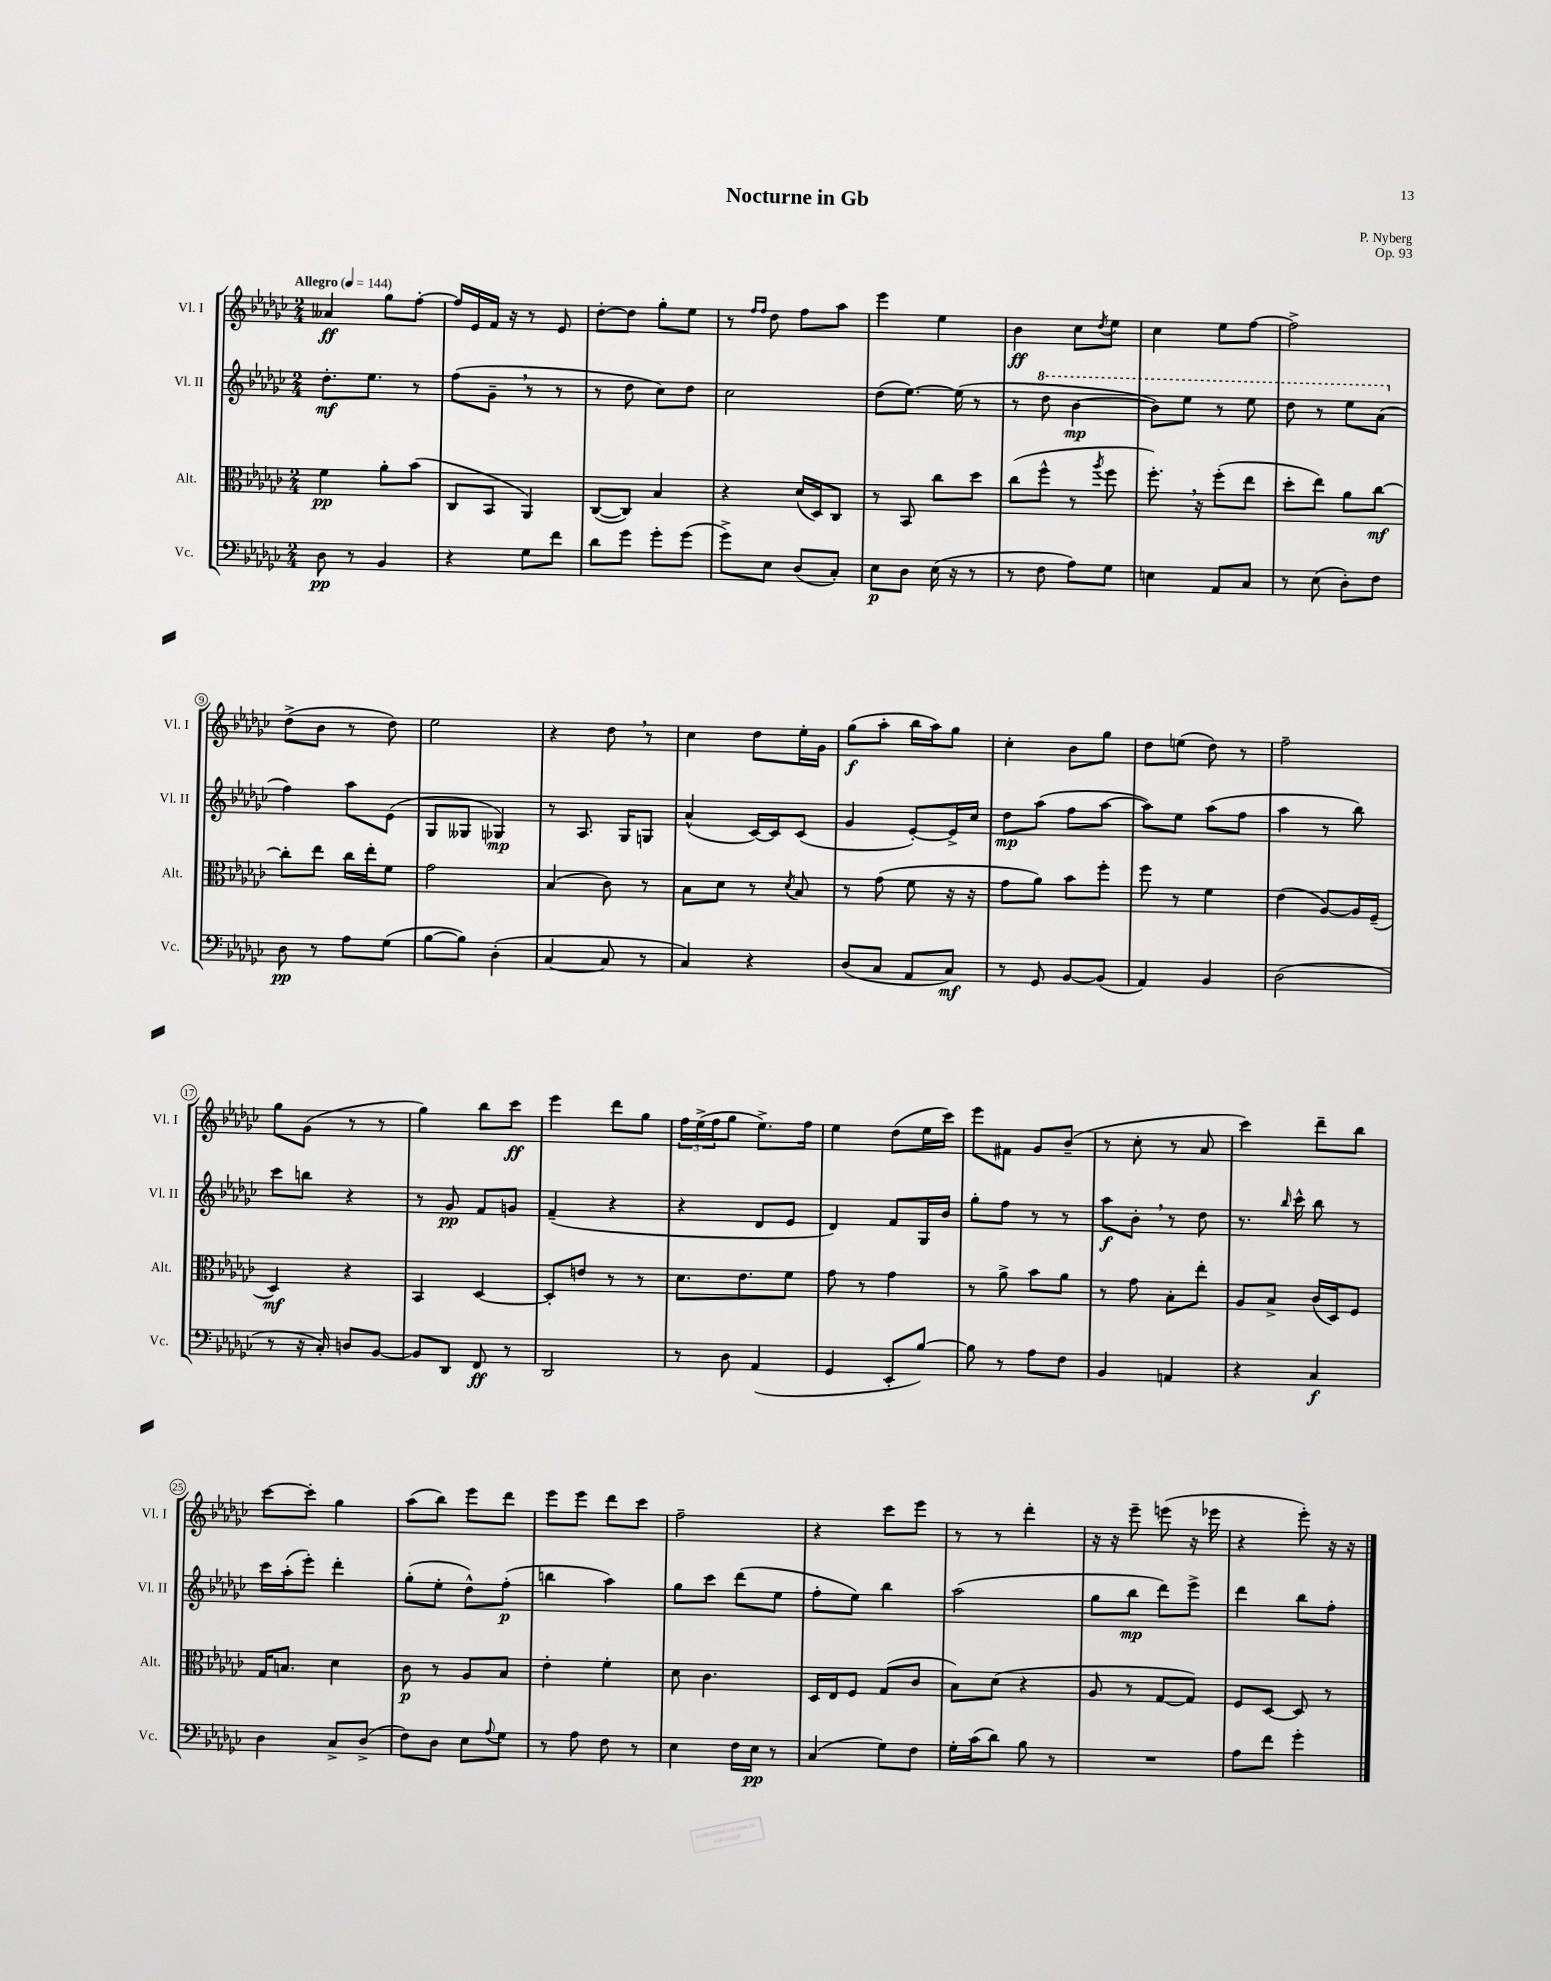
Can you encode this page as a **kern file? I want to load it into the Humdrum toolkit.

**kern	**kern	**kern	**kern
*staff4	*staff3	*staff2	*staff1
*clefF4	*clefC3	*clefG2	*clefG2
*k[b-e-a-d-g-c-]	*k[b-e-a-d-g-c-]	*k[b-e-a-d-g-c-]	*k[b-e-a-d-g-c-]
*M2/4	*M2/4	*M2/4	*M2/4
*MM144	*MM144	*MM144	*MM144
8D-	4f	8.dd-'	4a--
8r	.	.	.
.	.	8.ee-	.
4BB-	8a-'	.	8gg-
.	(8b-	8r	[8ff'
=	=	=	=
4r	8C-	(8ff	16ff]
.	.	.	16e-
.	8BB-	8g-~	16f
.	.	.	16r
8G-	4AA-)	8r	8r
8f	.	8r	8e-
=	=	=	=
8d-	([8C-	8r	[8dd-'
8g-	8C-])	8dd-	8dd-]
8g-'	4B-	8cc-)	8gg-'
(8g-	.	8dd-	8ee-
=	=	=	=
8g-^)	4r	2cc-	8r
.	.	.	16qqff
.	.	.	16qqff
8E-	.	.	8dd-
(8D-	(16d-	.	8ff
.	16D-)	.	.
8C-')	8C-	.	8aa-
=	=	=	=
8E-	8r	(8dd-	4eee-
8D-	8BB-	[8.ee-)	.
(16E-	8cc-	.	4ee-
16r	.	(16ee-]	.
8r	8dd-	8r	.
=	=	=	=
8r	(8cc-	8r	4b-
8F	8ff^^	8ddd-	.
8A-)	8r	[4bb-	8cc-
.	8qaa-	.	8qdd-
8G-	8ff	.	8ee-
=	=	=	=
4E	8.ff')	8bb-])	4cc-
.	.	8eee-	.
.	16r	.	.
8AA-	(8ff'	8r	8ee-
8C-	8ee-	8eee-	[8ff
=	=	=	=
8r	8dd-'	8ddd-	2ff^]
(8E-	8ee-)	8r	.
8D-')	8a-	8eee-	.
8F	[8cc-	(8aa-	.
=	=	=	=
8D-	8cc-']	4ff)	(8dd-^
8r	8ee-	.	8b-
8A-	16cc-	8aa-	8r
.	16ee-'	.	.
(8G-	8f	(8e-	8dd-)
=	=	=	=
[8B-	2g-	8G-	2ee-
8B-])	.	8G--	.
(4D-'	.	4G-)	.
=	=	=	=
[4C-	(4B-	8r	4r
.	.	8.A-	.
8C-]	8c-)	.	8dd-
.	.	16G-	.
8r	8r	8G	8r
=	=	=	=
4C-)	8B-	(4a-^^	4cc-
.	8d-	.	.
4r	8r	[16c-)	8dd-
.	.	16c-]	.
.	8qd-	.	.
.	8B-	(8c-	16ee-'
.	.	.	16g-
=	=	=	=
(8D-	8r	4g-	(8gg-
8C-	(8g-	.	8aa-'
8AA-	8f	[8e-')	16bb-
.	.	.	16aa-)
8C-)	16r	16e-^]	8gg-
.	16r	16cc-	.
=	=	=	=
8r	8g-	8dd-	4cc-'
8GG-	8a-)	(8aa-	.
[8BB-	8b-	8ff	8b-
(8BB-]	8ff'	[8aa-	8gg-
=	=	=	=
4AA-)	8ff	8aa-])	8dd-
.	8r	8ee-	(8ee
4BB-	4f	(8aa-	8dd-)
.	.	8ff	8r
=	=	=	=
(2D-	(4e-	4aa-	2ff~
.	[8A-)	8r	.
.	16A-]	8bb-)	.
.	(16F~	.	.
=	=	=	=
8r	4D-)	8ccc-	8gg-
16r	.	8bb	(8g-
16C-')	.	.	.
8D	4r	4r	8r
[8BB-	.	.	8r
=	=	=	=
8BB-]	4BB-	8r	4gg-)
8DD-	.	8g-	.
8FF	[4D-	8f	8bb-
8r	.	8g	8ccc-
=	=	=	=
2DD-	8D-']	(4f~	4eee-
.	8e	.	.
.	8r	4r	8ddd-
.	8r	.	8gg-
=	=	=	=
8r	8.d-	4r	24ff
.	.	.	(24ee-^
.	.	.	24ff
8D-	.	.	8gg-
.	8.e-	.	.
(4AA-	.	8d-	8.ee-^)
.	8f	8e-	.
.	.	.	16ff
=	=	=	=
4GG-	8g-	4d-)	4ee-
.	8r	.	.
8EE-'	4g-	8f	(8dd-
[8B-)	.	16G-	16ee-
.	.	16b-	16ccc-)
=	=	=	=
8B-]	8r	8gg-'	8eee-
8r	8a-^	8ff	8f#
8A-	8b-	8r	8g-
8F	8a-	8r	(8b-~
=	=	=	=
4BB-	8r	8aa-	8r
.	8g-	8b-'	8cc-'
4AA	8B-'	8r	8r
.	8ee-'	8dd-	8a-
=	=	=	=
4r	8A-	8.r	4ccc-)
.	8B-^	.	.
.	.	16qqbb-	.
.	.	16ccc-^^	.
4C-	(16c-	8bb-	8ddd-~
.	16D-)	.	.
.	8F	8r	8bb-
=	=	=	=
4D-	16G-	16ccc-	[8ccc-
.	8.B	(16aa-'	.
.	.	8eee-')	8ccc-']
8C-^	4d-	4ddd-'	4gg-
(8D-^	.	.	.
=	=	=	=
8F)	8c-	(8gg-'	(8aa-
8D-	8r	8ee-'	8bb-)
8E-	8A-	8dd-^^)	8eee-
8qqA-	.	.	.
8G-	8B-	(8ff'	8ddd-
=	=	=	=
8r	4e-'	4bb	8eee-
8A-	.	.	8eee-
8F	4f'	4aa-)	8ddd-
8r	.	.	8ccc-
=	=	=	=
4E-	8d-	8gg-	2ff~
.	4.c-	8ccc-	.
16F	.	(8ddd-	.
16E-	.	.	.
8r	.	8ee-	.
=	=	=	=
(4C-	16D-	8ff'	4r
.	16E-	.	.
.	8F	8ee-)	.
8G-)	(8G-	4bb-	8ccc-
8F	8c-	.	8eee-
=	=	=	=
16G-'	8B-)	(2aa-	8r
(16c-	.	.	.
8d-)	(8d-	.	8r
8B-	4r	.	4ddd-'
8r	.	.	.
=	=	=	=
2r	8A-	8gg-	16r
.	.	.	16r
.	8r	8bb-	8eee-~
.	[8G-	8ddd-)	(8eee
.	8G-])	8eee-^	16r
.	.	.	16eee-
=	=	=	=
8A-	8F	4ddd-	4r
8f	[8D-	.	.
4g-'	8D-]	8bb-	8eee-')
.	8r	8ff'	16r
.	.	.	16r
==	==	==	==
*-	*-	*-	*-
